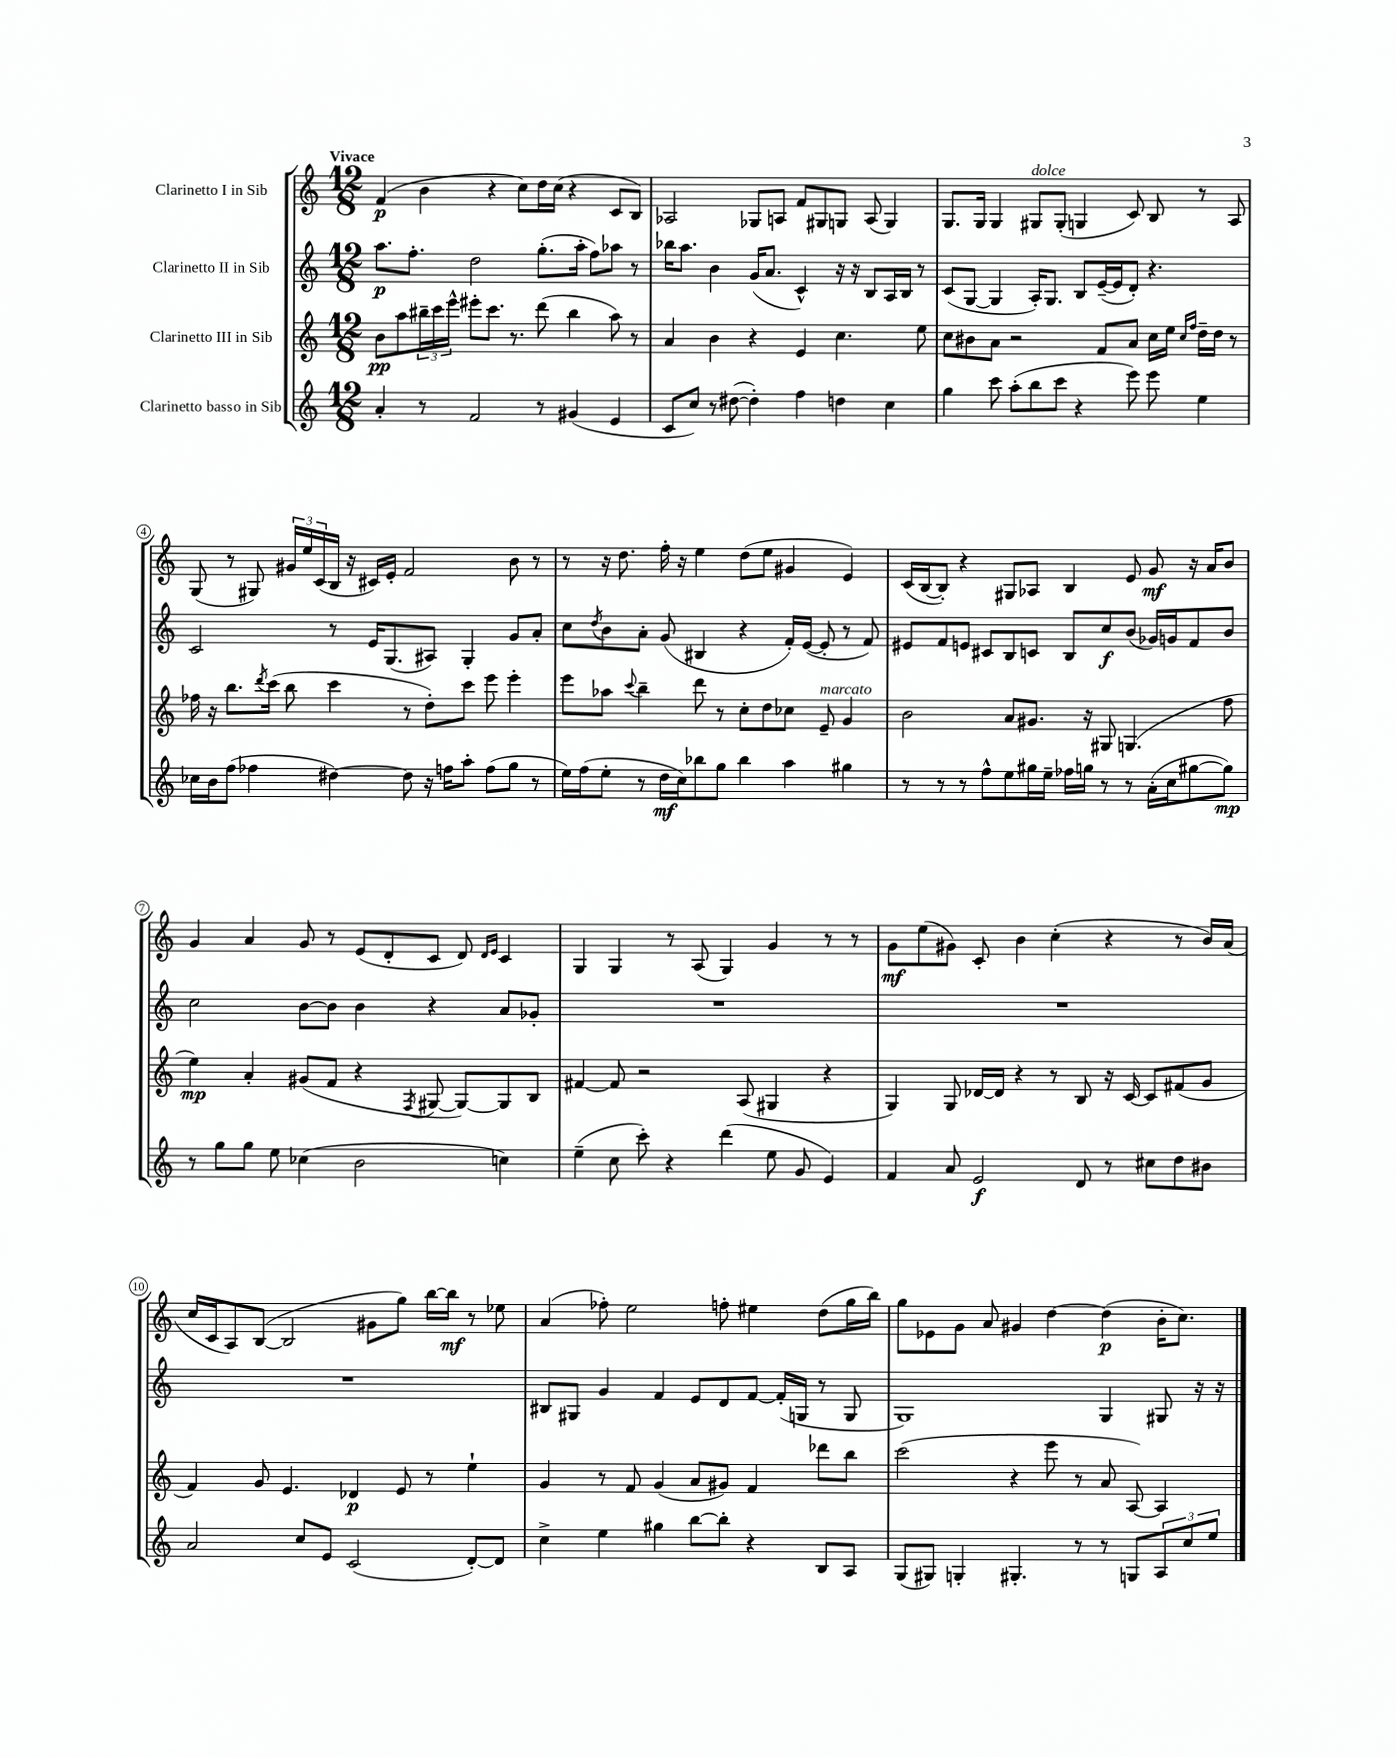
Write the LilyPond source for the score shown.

<<
\new StaffGroup <<
\new Staff = "s0" \with { instrumentName = "Clarinetto I in Sib" } {
    \clef treble \key c \major \numericTimeSignature \time 12/8 \tempo "Vivace"
    f'4\p( b'4 r4 c''8) d''16 c''16( r4 c'8 b8) |
    aes2 ges8 a8 f'8 gis8 g8 a8( g4) |
    g8. g16 g4 gis8^\markup { \italic "dolce" } gis8-.( g4 c'8) b8 r8 a8 |
    g8( r8 gis8) \tuplet 3/2 { gis'16 e''16 c'16( } b16 r16 cis'16) e'16-. f'2 b'8 r8 |
    r8 r16 d''8. f''16-. r16 e''4 d''8( e''8 gis'4 e'4) |
    c'16( b16~ b8-.) r4 gis8 aes8 b4 e'8 g'8\mf r16 a'16 b'8 |
    g'4 a'4 g'8 r8 e'8( d'8-. c'8 d'8) \grace { d'16 e'16 } c'4 |
    g4 g4 r8 a8( g4) g'4 r8 r8 |
    g'8\mf e''8( gis'8) c'8-. b'4 c''4-.( r4 r8 b'16) a'16( |
    c''16 c'16 a8) b8~( b2 gis'8 g''8) b''16~ b''16\mf r8 ees''8 |
    a'4( fes''8-.) e''2 f''8-. eis''4 d''8( g''16 b''16) |
    g''8 ees'8 g'8 a'8 gis'4 d''4~ d''4\p( b'16-. c''8.) \bar "|." |
}
\new Staff = "s1" \with { instrumentName = "Clarinetto II in Sib" } {
    \clef treble \key c \major \numericTimeSignature \time 12/8
    a''8.\p f''8.-. d''2 g''8.-.( a''16-. f''8) aes''8 r8 |
    bes''16 a''8. b'4 g'16( a'8. c'4-^) r16 r16 b8 a16 b16 r8 |
    c'8( g8~ g4 a16-.) g8. b8 e'16~--( e'16 d'8-.) r4. |
    c'2 r8 e'16 g8.( ais8) g4-. g'8 a'8-. |
    c''8 \acciaccatura { d''8 } b'8 a'8-. g'8( bis4 r4 f'16-.) e'16~( e'8-. r8 f'8) |
    eis'8 f'8 e'8 cis'8 b8 c'8 b8 c''8\f b'8( ges'16) g'16 f'8 b'8 |
    c''2 b'8~ b'8 b'4 r4 a'8 ges'8-. |
    R1. |
    R1. |
    R1. |
    bis8 gis8 g'4 f'4 e'8 d'8 f'8~ f'16-.( g16 r8 g8 |
    g1) g4 gis8 r16 r16 \bar "|." |
}
\new Staff = "s2" \with { instrumentName = "Clarinetto III in Sib" } {
    \clef treble \key c \major \numericTimeSignature \time 12/8
    b'8\pp a''8 \tuplet 3/2 { bis''16-- c'''16 e'''16-^ } eis'''8-. c'''8. r8. d'''8( bis''4 a''8) r8 |
    a'4 b'4 r4 e'4 c''4. e''8 |
    c''8 bis'8 a'8 r2 f'8 a'8 c''16 e''16 \grace { c''16 f''16 } d''16-- d''16 r8 |
    fes''16 r16 b''8. \acciaccatura { d'''8 } c'''16( b''8 c'''4 r8 d''8-.) c'''8 e'''8 e'''4-. |
    e'''8 aes''8 \appoggiatura { c'''8 } b''4-- d'''8 r8 c''8-. d''8 ces''8 e'8--^\markup { \italic "marcato" } g'4 |
    b'2 a'8 gis'8. r16 gis8 g4.( f''8 |
    e''4\mp) a'4-. gis'8( f'8 r4 \acciaccatura { f8 } gis8~ gis8~) gis8 b8 |
    fis'4~ fis'8 r2 a8( gis4 r4 |
    g4) g8 des'16~ des'16 r4 r8 b8 r16 c'16~ c'8 fis'8( g'8 |
    f'4) g'8 e'4. des'4\p e'8 r8 e''4-! |
    g'4 r8 f'8 g'4( a'8 gis'8) f'4 des'''8 b''8 |
    c'''2( r4 e'''8 r8 a'8 a8~) a4 \bar "|." |
}
\new Staff = "s3" \with { instrumentName = "Clarinetto basso in Sib" } {
    \clef treble \key c \major \numericTimeSignature \time 12/8
    a'4-. r8 f'2 r8 gis'4( e'4 |
    c'8 c''8) r8 dis''8~( dis''4-.) f''4 d''4 c''4 |
    g''4 c'''8 a''8-.( b''8 c'''8 r4 e'''8) e'''8 e''4 |
    ces''16 b'16 f''8( fes''4 dis''4~) dis''8 r16 f''16 a''8-. f''8( g''8 r8 |
    e''16) f''16( e''8-. r8 d''16\mf c''16) bes''8 g''8 bes''4 a''4 gis''4 |
    r8 r8 r8 f''8-^ e''8 gis''16 e''16-- fes''16 g''16 r8 r8 a'16-.( c''16 gis''8~ gis''8\mp) |
    r8 g''8 g''8 e''8 ces''4( b'2 c''4) |
    e''4--( c''8 c'''8-.) r4 d'''4( e''8 g'8 e'4) |
    f'4 a'8 e'2\f d'8 r8 cis''8 d''8 bis'8 |
    a'2 c''8 e'8 c'2( d'8~-.) d'8 |
    c''4-> e''4 gis''4 b''8~ b''8-. r4 b8 a8 |
    g8( gis8) g4-. gis4.-. r8 r8 g8 \tuplet 3/2 { a8 c''8 e''8 } \bar "|." |
}
>>
>>
\layout { \context { \Score \override BarNumber.stencil = #(make-stencil-circler 0.1 0.3 ly:text-interface::print) } }
